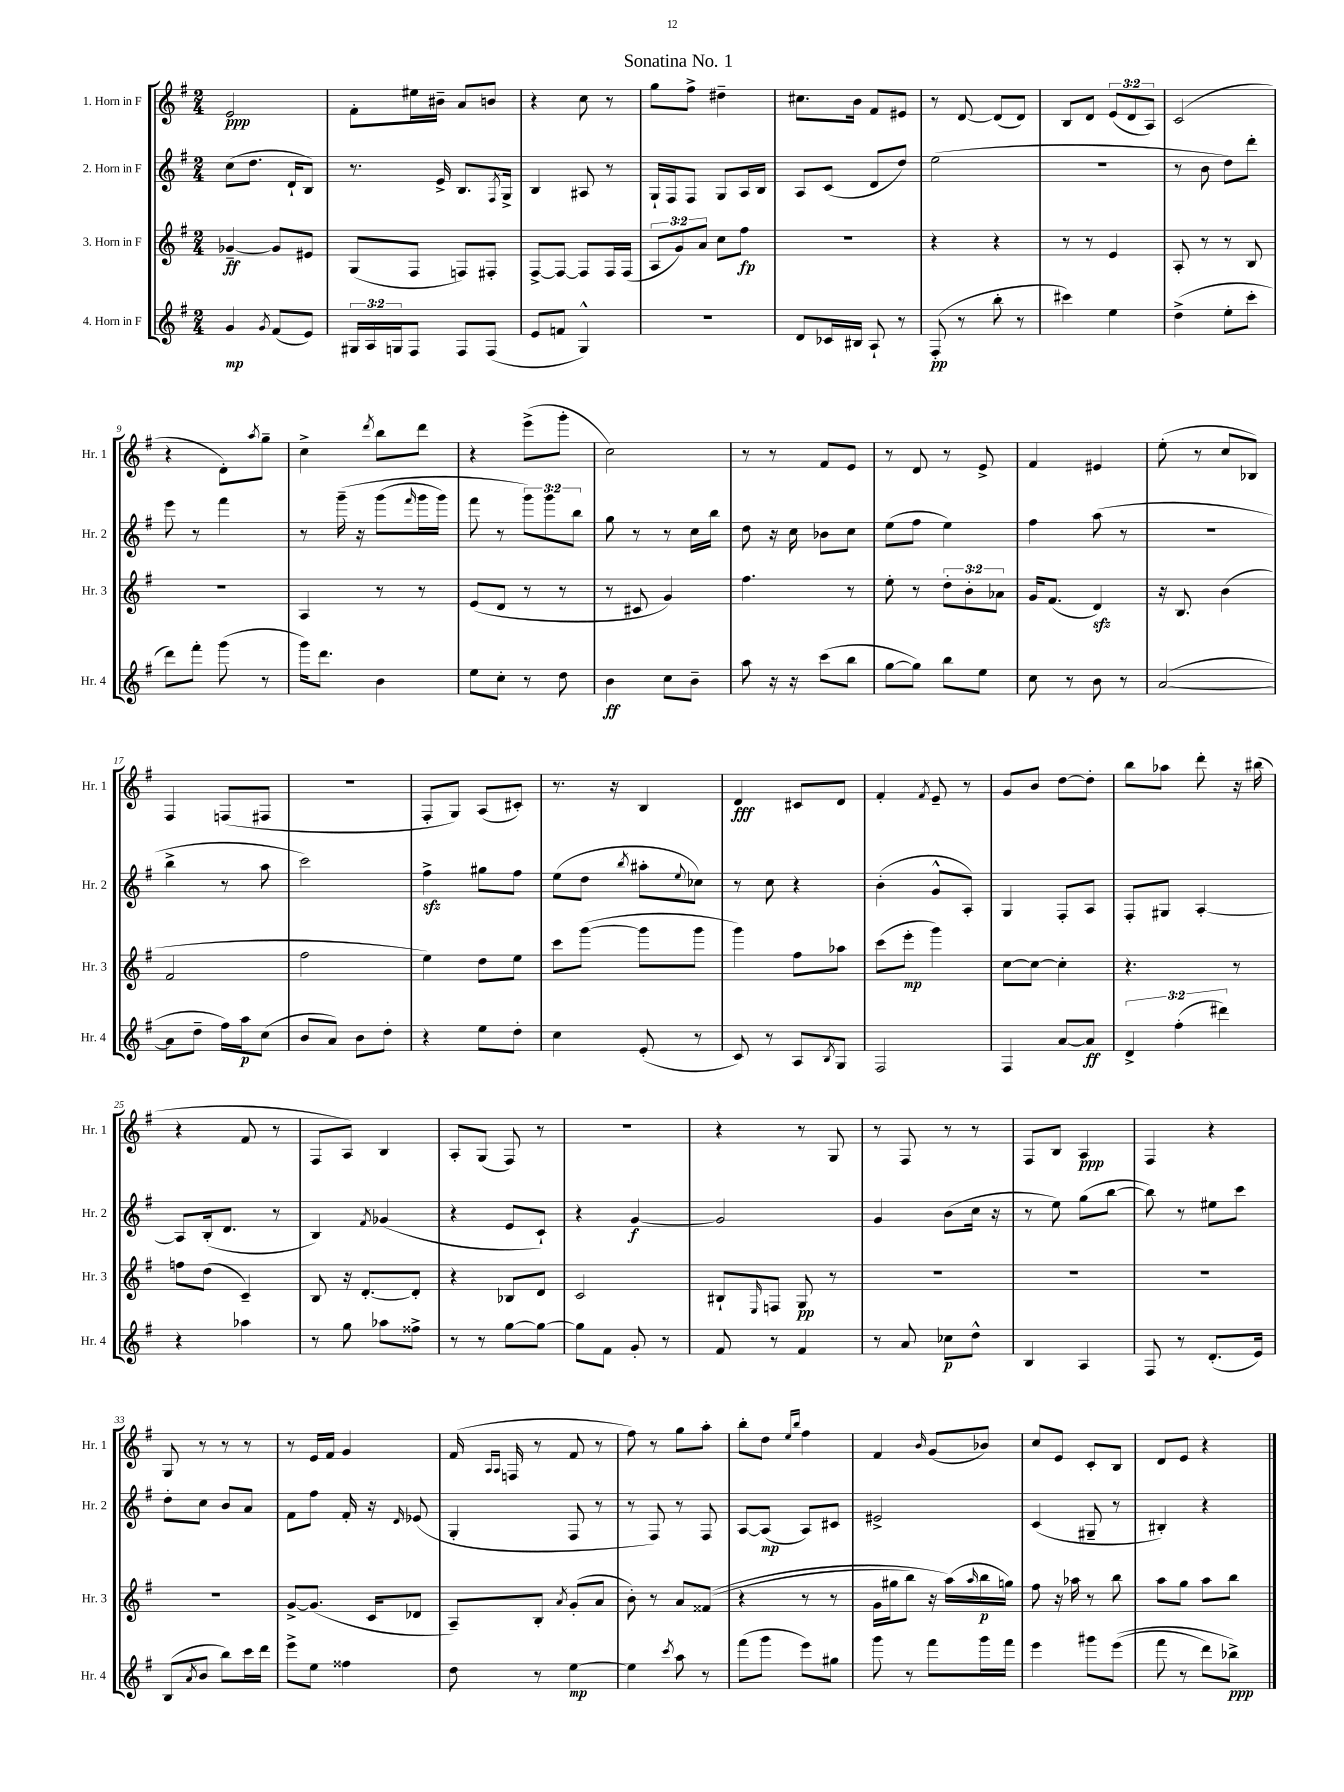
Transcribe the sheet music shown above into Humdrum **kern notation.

**kern	**dynam	**kern	**dynam	**kern	**dynam	**kern	**dynam
*part4	*part4	*part3	*part3	*part2	*part2	*part1	*part1
*staff4	*staff4	*staff3	*staff3	*staff2	*staff2	*staff1	*staff1
*I"4. Horn in F	*	*I"3. Horn in F	*	*I"2. Horn in F	*	*I"1. Horn in F	*
*I'Hr. 4	*	*I'Hr. 3	*	*I'Hr. 2	*	*I'Hr. 1	*
*clefG2	*	*clefG2	*	*clefG2	*	*clefG2	*
*k[f#]	*	*k[f#]	*	*k[f#]	*	*k[f#]	*
*M2/4	*	*M2/4	*	*M2/4	*	*M2/4	*
=1	=1	=1	=1	=1	=1	=1	=1
4g/	mp	[4g-X~/	ff	(8cc\L	.	2e/	ppp
.	.	.	.	8.dd\J	.	.	.
8qg/	.	.	.	.	.	.	.
(8f#/L	.	8g-/L]	.	.	.	.	.
.	.	.	.	16d`/KL	.	.	.
8e/J)	.	8e#X/J	.	8B/J)	.	.	.
=2	=2	=2	=2	=2	=2	=2	=2
24G#X/LL	.	(8G/L	.	8.r	.	8f#'\L	.
24A/	.	.	.	.	.	.	.
24Gn/J	.	.	.	.	.	.	.
8F#/J	.	8F#/J	.	.	.	16ee#X\L	.
.	.	.	.	16e^/	.	16b#X~\JJ	.
8F#/L	.	8Fn/L)	.	8.B/L	.	8a/L	.
(8F#/J	.	8F#X'/J	.	.	.	8bn/J	.
.	.	.	.	8qF#/	.	.	.
.	.	.	.	16G^/Jk	.	.	.
=3	=3	=3	=3	=3	=3	=3	=3
8e/L	.	[8F#^/L	.	4B/	.	4r	.
8fn/J	.	8F#/J_	.	.	.	.	.
4G^^/)	.	8F#/L]	.	8A#X/	.	8cc\	.
.	.	16F#/L	.	8r	.	8r	.
.	.	(16F#/JJ	.	.	.	.	.
=4	=4	=4	=4	=4	=4	=4	=4
2r	.	12A/L	.	16G`/LL	.	8gg\L	.
.	.	.	.	16F#/J	.	.	.
.	.	12g/)	.	.	.	.	.
.	.	.	.	8F#/J	.	8ff#^\J	.
.	.	12a/J	.	.	.	.	.
.	.	8cc\L	.	8G/L	.	4dd#X~\	.
.	.	8ff#\J	fp	16A/L	.	.	.
.	.	.	.	16B/JJ	.	.	.
=5	=5	=5	=5	=5	=5	=5	=5
8d/L	.	2r	.	8A/L	.	8.cc#X\L	.
16c-X/L	.	.	.	(8c/J	.	.	.
16B#X/JJ	.	.	.	.	.	16b\Jk	.
8A`/	.	.	.	8d/L	.	8f#/L	.
8r	.	.	.	8dd/J)	.	8e#X/J	.
=6	=6	=6	=6	=6	=6	=6	=6
(8F#'/	pp	4r	.	(2ee\	.	8r	.
8r	.	.	.	.	.	[8d/	.
8bb'\	.	4r	.	.	.	(8d/L]	.
8r	.	.	.	.	.	8d/J)	.
=7	=7	=7	=7	=7	=7	=7	=7
4ccc#X\)	.	8r	.	2r	.	8B/L	.
.	.	8r	.	.	.	8d/J	.
4ee\	.	4e/	.	.	.	(12e/L	.
.	.	.	.	.	.	12d/	.
.	.	.	.	.	.	12A/J)	.
=8	=8	=8	=8	=8	=8	=8	=8
(4dd^\	.	8A'/	.	8r	.	(2c/	.
.	.	8r	.	8b\	.	.	.
8ee'\L	.	8r	.	8dd\L)	.	.	.
8ccc'\J	.	8B/	.	8ddd'\J	.	.	.
!!LO:LB:g=z
=9	=9	=9	=9	=9	=9	=9	=9
8ddd\L)	.	2r	.	8eee\	.	4r	.
8fff#'\J	.	.	.	8r	.	.	.
(8ggg\	.	.	.	4fff#\	.	8d'\L)	.
.	.	.	.	.	.	8qaa/	.
8r	.	.	.	.	.	8gg~\J	.
=10	=10	=10	=10	=10	=10	=10	=10
16ggg\KL)	.	4A/	.	8r	.	4cc^\	.
8.ddd\J	.	.	.	.	.	.	.
.	.	.	.	(16ggg~\	.	.	.
.	.	.	.	16r	.	.	.
.	.	.	.	.	.	8qddd/	.
4b\	.	8r	.	(8ggg\L	.	8bb\L	.
.	.	.	.	16qqfff#/	.	.	.
.	.	8r	.	16ggg\L	.	8ddd\J	.
.	.	.	.	16ggg\JJ)	.	.	.
=11	=11	=11	=11	=11	=11	=11	=11
8ee\L	.	(8e/L	.	8fff#\	.	4r	.
8cc'\J	.	8d/J	.	8r	.	.	.
8r	.	8r	.	12ggg\L)	.	(8eee^\L	.
.	.	.	.	12ggg\	.	.	.
8dd\	.	8r	.	.	.	8ggg'\J	.
.	.	.	.	12bb\J	.	.	.
=12	=12	=12	=12	=12	=12	=12	=12
4b\	ff	8r	.	8gg\	.	2cc\)	.
.	.	8c#X/	.	8r	.	.	.
8cc\L	.	4g/)	.	8r	.	.	.
8b~\J	.	.	.	16cc\LL	.	.	.
.	.	.	.	16bb\JJ	.	.	.
=13	=13	=13	=13	=13	=13	=13	=13
8aa\	.	4.ff#\	.	8dd\	.	8r	.
16r	.	.	.	16r	.	8r	.
16r	.	.	.	16cc\	.	.	.
(8ccc\L	.	.	.	8b-X\L	.	8f#/L	.
8bb\J	.	8r	.	8cc\J	.	8e/J	.
=14	=14	=14	=14	=14	=14	=14	=14
[8gg\L	.	8ee'\	.	(8ee\L	.	8r	.
8gg\J])	.	8r	.	8ff#\J	.	8d/	.
8bb\L	.	12dd'\L	.	4ee\)	.	8r	.
.	.	12b'\	.	.	.	.	.
8ee\J	.	.	.	.	.	8e^/	.
.	.	12a-X\J	.	.	.	.	.
=15	=15	=15	=15	=15	=15	=15	=15
8cc\	.	16g/KL	.	4ff#\	.	4f#/	.
.	.	(8.f#/J	.	.	.	.	.
8r	.	.	.	.	.	.	.
8b\	.	4dzz/)	.	(8aa\	.	4e#X/	.
8r	.	.	.	8r	.	.	.
=16	=16	=16	=16	=16	=16	=16	=16
([2a/	.	16r	.	2r	.	(8ee'\	.
.	.	8.B/	.	.	.	.	.
.	.	.	.	.	.	8r	.
.	.	(4b\	.	.	.	8cc/L	.
.	.	.	.	.	.	8B-X/J)	.
!!LO:LB:g=z
=17	=17	=17	=17	=17	=17	=17	=17
8a\L]	.	2f#/	.	4bb^\	.	4F#/	.
8dd~\J	.	.	.	.	.	.	.
16ff#\LL)	.	.	.	8r	.	(8Fn/L	.
16aa\J	p	.	.	.	.	.	.
(8cc\J	.	.	.	8aa\	.	8F#X/J	.
=18	=18	=18	=18	=18	=18	=18	=18
8b/L	.	2ff#\	.	2ccc\)	.	2r	.
8a/J)	.	.	.	.	.	.	.
8b\L	.	.	.	.	.	.	.
8dd'\J	.	.	.	.	.	.	.
=19	=19	=19	=19	=19	=19	=19	=19
4r	.	4ee\)	.	4ff#zz^\	.	8F#'/L	.
.	.	.	.	.	.	8G/J)	.
8ee\L	.	8dd\L	.	8gg#X\L	.	(8A/L	.
8dd'\J	.	8ee\J	.	8ff#\J	.	8c#X'/J)	.
=20	=20	=20	=20	=20	=20	=20	=20
4cc\	.	8ccc\L	.	(8ee\L	.	8.r	.
.	.	([8ggg\J	.	8dd\J	.	.	.
.	.	.	.	.	.	16r	.
.	.	.	.	8qbb/	.	.	.
(8e'/	.	8ggg\L]	.	8aa#X'\L	.	4B/	.
.	.	.	.	8qqee/	.	.	.
8r	.	8ggg\J	.	8cc-X\J)	.	.	.
=21	=21	=21	=21	=21	=21	=21	=21
8c/)	.	4ggg\)	.	8r	.	4d/	fff
8r	.	.	.	8cc\	.	.	.
8A/L	.	8ff#\L	.	4r	.	8c#X/L	.
8qB/	.	.	.	.	.	.	.
8G/J	.	8aa-X\J	.	.	.	8d/J	.
=22	=22	=22	=22	=22	=22	=22	=22
2F#/	.	(8ccc\L	.	(4b'\	.	4f#'/	.
.	.	8eee'\J	mp	.	.	.	.
.	.	.	.	.	.	8qf#/	.
.	.	4ggg\)	.	8g^^/L	.	8e~/	.
.	.	.	.	8A'/J)	.	8r	.
=23	=23	=23	=23	=23	=23	=23	=23
4F#/	.	[8cc\L	.	4G/	.	8g/L	.
.	.	8cc\J_	.	.	.	8b/J	.
[8a/L	.	4cc'\]	.	8F#'/L	.	[8dd\L	.
8a/J]	ff	.	.	8A/J	.	8dd'\J]	.
=24	=24	=24	=24	=24	=24	=24	=24
6d^/	.	4.r	.	8F#'/L	.	8bb\L	.
.	.	.	.	8G#X/J	.	8aa-X\J	.
(6ff#'\	.	.	.	.	.	.	.
.	.	.	.	[4A'/	.	8ddd'\	.
6ddd#X\)	.	.	.	.	.	.	.
.	.	8r	.	.	.	16r	.
.	.	.	.	.	.	(16bb#X\	.
!!LO:LB:g=z
=25	=25	=25	=25	=25	=25	=25	=25
4r	.	8ffn\L	.	8A/L]	.	4r	.
.	.	(8dd\J	.	(16B'/k	.	.	.
.	.	.	.	8.d/J	.	.	.
4aa-X\	.	4c~/)	.	.	.	8f#/	.
.	.	.	.	8r	.	8r	.
=26	=26	=26	=26	=26	=26	=26	=26
8r	.	8B/	.	4B/)	.	8F#/L	.
8gg\	.	16r	.	.	.	8A/J)	.
.	.	[8.d'/L	.	.	.	.	.
.	.	.	.	8qf#/	.	.	.
8aa-X\L	.	.	.	(4g-X/	.	4B/	.
8ff##X^\J	.	8d'/J]	.	.	.	.	.
=27	=27	=27	=27	=27	=27	=27	=27
8r	.	4r	.	4r	.	8A'/L	.
8r	.	.	.	.	.	(8G/J	.
[8gg\L	.	8B-X/L	.	8e/L	.	8F#/)	.
8gg\J_	.	8d/J	.	8c`/J)	.	8r	.
=28	=28	=28	=28	=28	=28	=28	=28
8gg\L]	.	2c/	.	4r	.	2r	.
8f#\J	.	.	.	.	.	.	.
8g'/	.	.	.	[4g/	f	.	.
8r	.	.	.	.	.	.	.
=29	=29	=29	=29	=29	=29	=29	=29
8f#/	.	8B#X`/L	.	2g/]	.	4r	.
.	.	16qqE/	.	.	.	.	.
8r	.	8Fn/J	.	.	.	.	.
4f#/	.	8G/	pp	.	.	8r	.
.	.	8r	.	.	.	8G/	.
=30	=30	=30	=30	=30	=30	=30	=30
8r	.	2r	.	4g/	.	8r	.
8a/	.	.	.	.	.	8F#/	.
8cc-X\L	p	.	.	(8b\L	.	8r	.
8dd^^\J	.	.	.	16cc\Jk	.	8r	.
.	.	.	.	16r	.	.	.
=31	=31	=31	=31	=31	=31	=31	=31
4B/	.	2r	.	8r	.	8F#/L	.
.	.	.	.	8ee\)	.	8B/J	.
4A/	.	.	.	(8gg\L	.	4A/	ppp
.	.	.	.	[8bb\J	.	.	.
=32	=32	=32	=32	=32	=32	=32	=32
8F#/	.	2r	.	8bb\])	.	4F#/	.
8r	.	.	.	8r	.	.	.
(8.d'/L	.	.	.	8ee#X\L	.	4r	.
.	.	.	.	8ccc\J	.	.	.
16e/Jk)	.	.	.	.	.	.	.
!!LO:LB:g=z
=33	=33	=33	=33	=33	=33	=33	=33
(8B/L	.	2r	.	8dd'\L	.	8G/	.
8qa/	.	.	.	.	.	.	.
8b/J	.	.	.	8cc\J	.	8r	.
8bb\L)	.	.	.	8b/L	.	8r	.
16ccc\L	.	.	.	8a/J	.	8r	.
16ddd\JJ	.	.	.	.	.	.	.
=34	=34	=34	=34	=34	=34	=34	=34
8eee^\L	.	[8g^/L	.	8f#\L	.	8r	.
8ee\J	.	(8.g/J]	.	8ff#\J	.	16e/LL	.
.	.	.	.	.	.	16f#/JJ	.
4ff##X\	.	.	.	16f#'/	.	4g/	.
.	.	16c/KL	.	16r	.	.	.
.	.	.	.	16qqd/	.	.	.
.	.	8d-X/J	.	(8e-X/	.	.	.
=35	=35	=35	=35	=35	=35	=35	=35
8dd\	.	8A~/L)	.	4G'/	.	(16f#/	.
.	.	.	.	.	.	16qqA/LL	.
.	.	.	.	.	.	16qqA/JJ	.
.	.	.	.	.	.	16Fn/	.
8r	.	8B'/J	.	.	.	8r	.
.	.	8qa/	.	.	.	.	.
[4ee\	mp	(8g'/L	.	8F#/	.	8f#/	.
.	.	8a/J	.	8r	.	8r	.
=36	=36	=36	=36	=36	=36	=36	=36
4ee\]	.	8b'\)	.	8r	.	8ff#\)	.
.	.	8r	.	8F#/)	.	8r	.
8qccc/	.	.	.	.	.	.	.
8aa\	.	8a/L	.	8r	.	8gg\L	.
8r	.	((8f##X/J	.	8F#/	.	8aa'\J	.
=37	=37	=37	=37	=37	=37	=37	=37
(8fff#\L	.	4r	.	[8A/L	.	8bb'\L	.
8ggg\J	.	.	.	(8A/J]	mp	8dd\J	.
.	.	.	.	.	.	16qqee/LL	.
.	.	.	.	.	.	16qqbb/JJ	.
8eee\L)	.	8r	.	8A/L)	.	4ff#\	.
8gg#X\J	.	8r	.	8c#X/J	.	.	.
=38	=38	=38	=38	=38	=38	=38	=38
8ggg\	.	16g\LL	.	2e#X^/	.	4f#/	.
.	.	16gg#X\J	.	.	.	.	.
8r	.	8bb\J)	.	.	.	.	.
.	.	.	.	.	.	16qqb/	.
8fff#\L	.	16r	.	.	.	(8g/L	.
.	.	(16aa\LL)	.	.	.	.	.
.	.	16qqaa/	.	.	.	.	.
16ggg\L	.	16bb\	p	.	.	8b-X/J)	.
16fff#\JJ	.	16ggn\JJ)	.	.	.	.	.
=39	=39	=39	=39	=39	=39	=39	=39
4eee\	.	8ff#\	.	(4c/	.	8cc/L	.
.	.	16r	.	.	.	8e/J	.
.	.	16aa-X\	.	.	.	.	.
8ggg#X\L	.	8r	.	8G#X~/	.	8c'/L	.
((8eee\J	.	8bb\	.	8r	.	8B/J	.
=40	=40	=40	=40	=40	=40	=40	=40
8fff#\	.	8aa\L	.	4B#X'/)	.	8d/L	.
8r	.	8gg\J	.	.	.	8e/J	.
8ddd\L)	.	8aa\L	.	4r	.	4r	.
8bb-X^\J)	ppp	8bb\J	.	.	.	.	.
==	==	==	==	==	==	==	==
*-	*-	*-	*-	*-	*-	*-	*-
